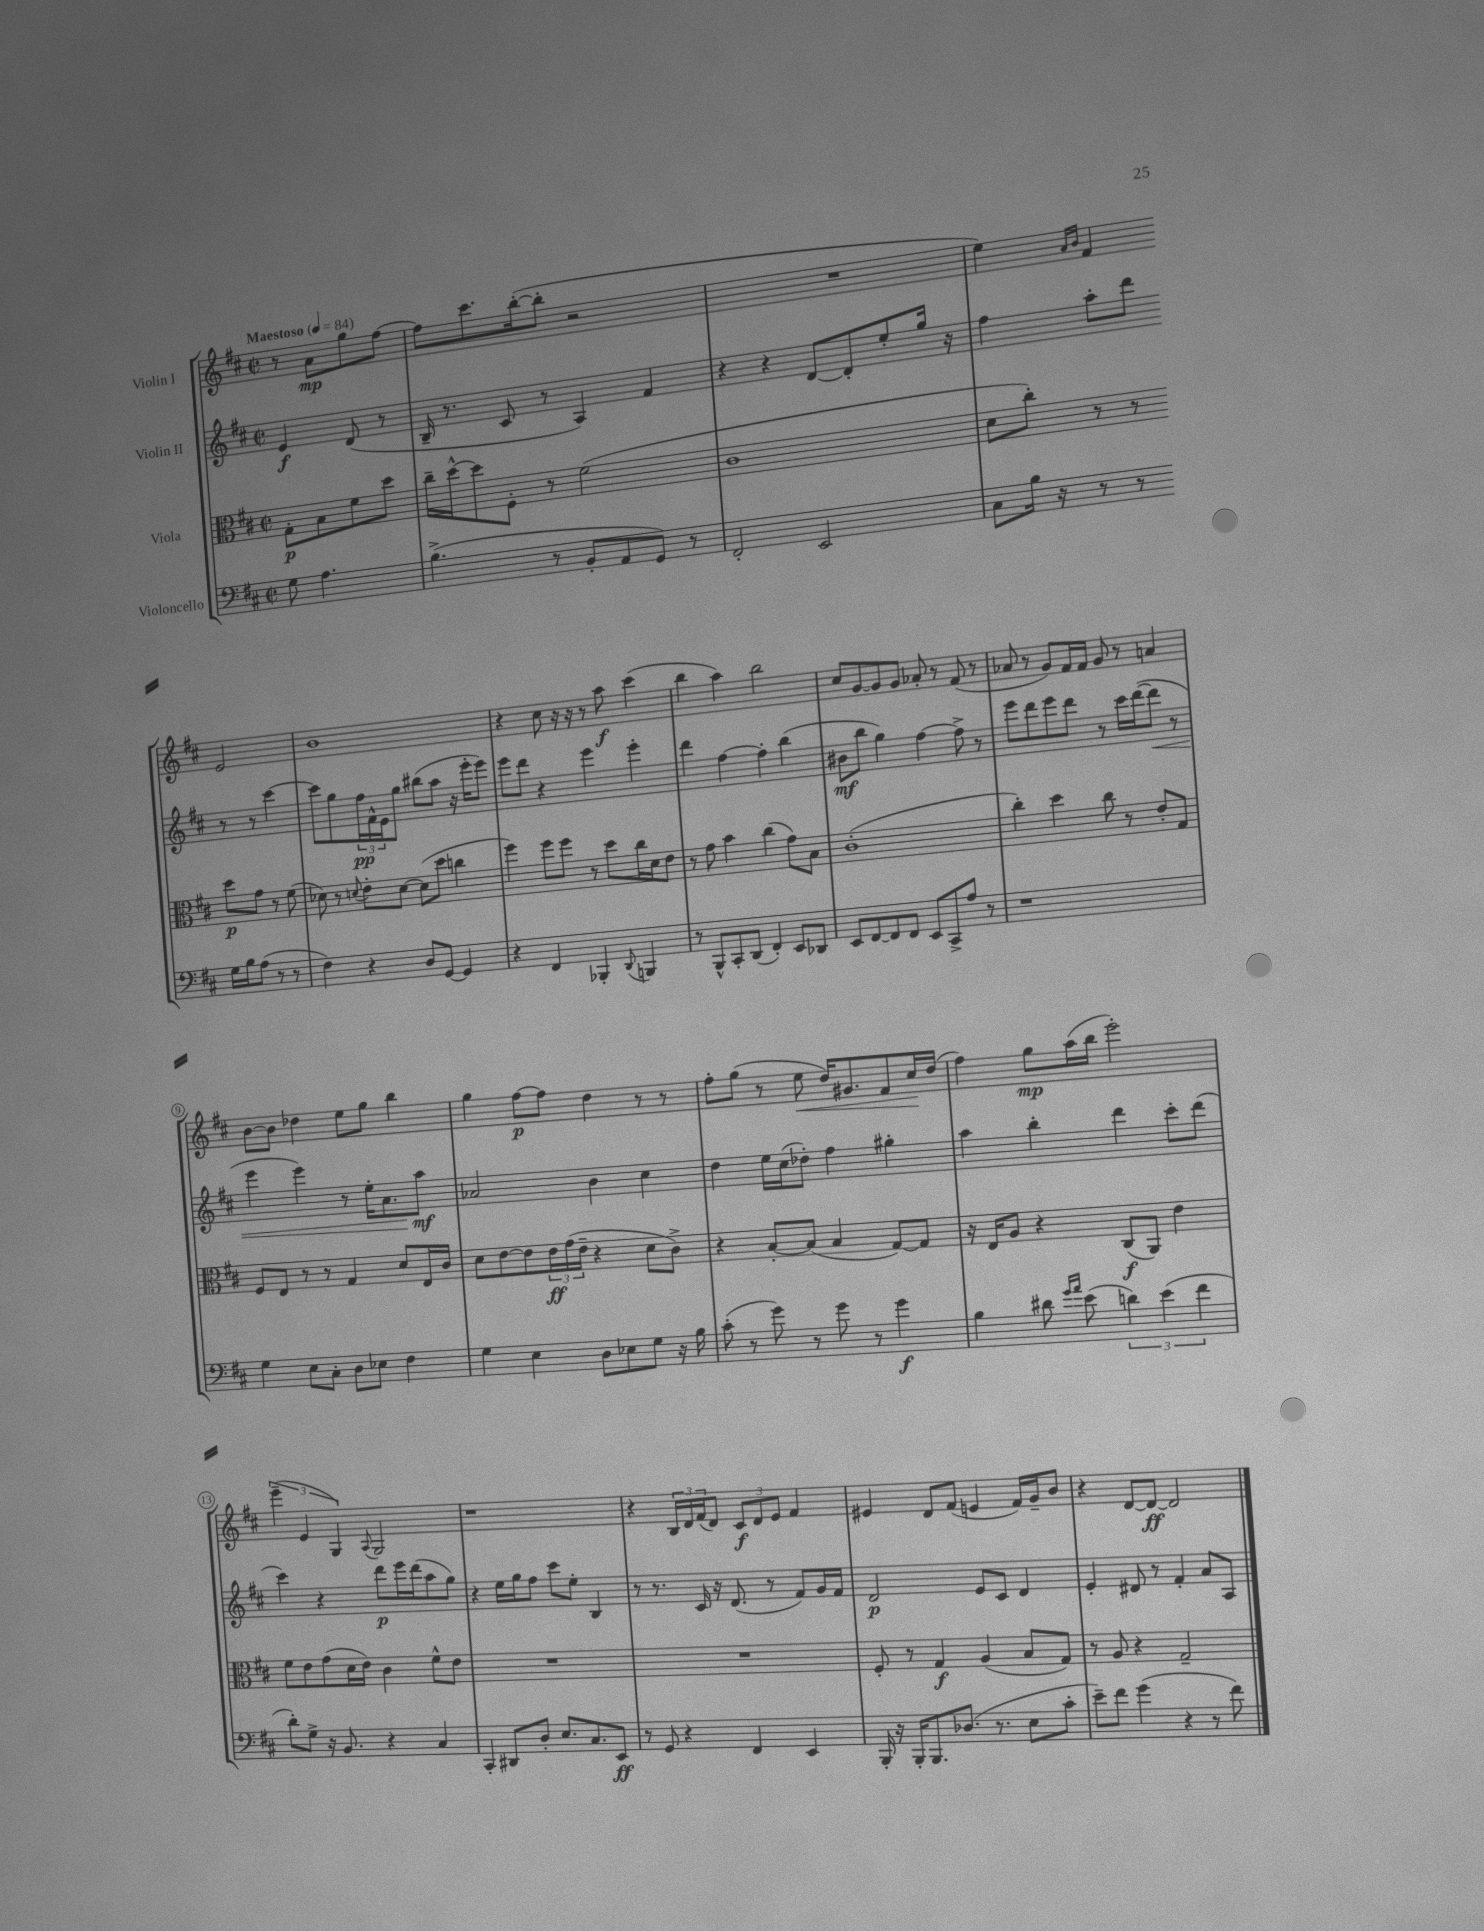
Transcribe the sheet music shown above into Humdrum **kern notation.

**kern	**kern	**kern	**kern
*staff4	*staff3	*staff2	*staff1
*clefF4	*clefC3	*clefG2	*clefG2
*k[f#c#]	*k[f#c#]	*k[f#c#]	*k[f#c#]
*M2/2	*M2/2	*M2/2	*M2/2
*met(c|)	*met(c|)	*met(c|)	*met(c|)
*MM84	*MM84	*MM84	*MM84
8G	8G'	4e	8r
4.A	8B	.	8a
.	8f#	(8d	8gg
.	8dd	8r	[8ff#
=	=	=	=
(4.B^	16cc#~	16B~	8ff#]
.	[16dd^^	8.r	.
.	8dd]	.	8.ccc#
.	8F#'	8c#	.
.	.	.	([16bb'
8r	8r	8r	8bb']
8BB'	(2f#	4A)	2r
8AA	.	.	.
8GG)	.	4f#	.
8r	.	.	.
=	=	=	=
2FF#'	1c#	4r	1r
.	.	4r	.
2EE	.	[8d	.
.	.	8d']	.
.	.	8ee'	.
.	.	16gg	.
.	.	16r	.
=	=	=	=
8C#	8d	4ff#	4ee)
16B	8cc#')	.	.
16r	.	.	.
.	.	.	16qqa
.	.	.	16qqb
8r	8r	8aa'	4f#
8r	8r	8ddd	.
16G	8dd	8r	2e
16B	.	.	.
(8A	8g	8r	.
8r	8r	[4ccc#	.
8r	(8f#	.	.
=	=	=	=
4F#)	8d-)	8ccc#]	1b
.	8r	8gg	.
.	8qqd	.	.
4r	8e'	24ff#	.
.	.	24f#^^	.
.	.	24e	.
.	[8d	8gg	.
8D	(8d]	(8bb#	.
[8GG	8dd	8aa	.
4GG]	4cc	16r	.
.	.	16eee'	.
.	.	8eee)	.
=	=	=	=
4r	4ff#)	8eee	4r
.	.	8ddd	.
4FF#	8ff#	4r	8cc#
.	8ff#	.	16r
.	.	.	16r
4BBB-'	8r	4eee	8r
.	8dd	.	8aa
8qqDD	.	.	.
4BBB	16cc#	4eee'	(4ccc#
.	16d	.	.
.	8e	.	.
=	=	=	=
8r	8r	4ddd	4bb
8BBB^^	8g	.	.
8CC#'	4b	[4ff#	4aa)
(8DD	.	.	.
4FF#')	(4cc#	4ff#']	2bb
8EE	8g)	(4bb	.
8DD-	8B	.	.
=	=	=	=
8EE	(1c#'	8b#	8cc#
[8FF#	.	8bb	[8g
8FF#]	.	4gg)	8g]
8FF#	.	.	8g
8EE	.	[4ff#	8a-'
8CC#^	.	.	8r
8A	.	8ff#^]	(8f#
8r	.	8r	8r
=	=	=	=
1r	4cc#')	8eee	8a-
.	.	8ddd	8r
.	4dd	8eee	8g)
.	.	8ddd	16f#
.	.	.	16f#
.	8cc#	8r	8g
.	8r	16ccc#	8r
.	.	([16ddd	.
.	8e'	8ddd]	4a
.	8G	8r	.
=	=	=	=
4G	8F#	4eee	[8b
.	8E	.	8b]
8E	8r	4eee)	4dd-
8C#'	8r	.	.
8D	4G	8r	8ee
8E-	.	16ee'	8gg
.	.	8.a	.
4F#	8d	.	4bb
.	16E	8aa	.
.	16c#	.	.
=	=	=	=
4G	8d	2a-	4gg
.	[8e	.	.
4E	8e]	.	[8ff#
.	24e	.	8ff#]
.	(24g	.	.
.	24e~	.	.
8D	4r	4b	4dd
8E-	.	.	.
8G	8d	4cc#	8r
16r	8c#^)	.	8r
16B	.	.	.
=	=	=	=
(8c#'	4r	4dd	8ff#'
8r	.	.	(8gg
8g)	[8B'	16ee	8r
.	.	(16cc#	.
8r	(8B]	8dd-')	8ee
8g	4B	4ff#	16dd)
.	.	.	8.g#
8r	.	.	.
4g	[8G)	4gg#'	8f#
.	8G]	.	16cc#
.	.	.	(16dd
=	=	=	=
4B	16r	4aa	4ff#)
.	16E	.	.
.	8A	.	.
8d#	4r	4bb'	8gg
16qqg	.	.	.
16qqa	.	.	.
(8e	.	.	(16aa
.	.	.	16bb
6d)	(8C#	4ddd	2eee')
.	8AA)	.	.
(6e	.	.	.
.	4e	8ccc#'	.
6f#	.	.	.
.	.	(8ddd	.
=	=	=	=
8d')	8f#	4ccc#)	(6eee~
8G^	8e	.	.
.	.	.	6e
16r	(8g	4r	.
8.BB	.	.	.
.	.	.	6G)
.	16d	.	.
.	16e)	.	.
.	.	.	8qqA
4r	4c#	8ddd	2G
.	.	16eee	.
.	.	(16ddd	.
4C#	8f#^^	8aa	.
.	8e	8gg)	.
=	=	=	=
4CC#'	1r	4r	1r
8DD#	.	16ee	.
.	.	16gg	.
8D'	.	8ff#	.
8.E	.	8ccc#	.
.	.	8ee'	.
8.C#	.	.	.
.	.	4B	.
8EE	.	.	.
=	=	=	=
8r	1r	8r	4r
8GG	.	8.r	.
4r	.	.	24B
.	.	.	24d
.	.	16c#	.
.	.	.	(24f#
.	.	16r	8d)
.	.	(8.d	.
4FF#	.	.	12c#
.	.	.	12d
.	.	8r	.
.	.	.	12e
4EE	.	8f#)	4f#
.	.	16g	.
.	.	16f#	.
=	=	=	=
16BBB'	8F#'	2d	4e#
16r	.	.	.
16BBB'	8r	.	.
8.BBB	.	.	.
.	4G	.	8d
(8.D-	.	.	(8f#
.	(4A	8e	4e
8.r	.	.	.
.	.	8c#	.
8E	8B	4d	16f#)
.	.	.	16g~
8c#'	8G)	.	8b
=	=	=	=
8e~)	8r	4e'	4r
8f#	8A	.	.
(4g	4r	8d#	[8d
.	.	8r	8d_
4r	2G~	4f#'	2d]
8r	.	8a	.
8f#)	.	8A	.
==	==	==	==
*-	*-	*-	*-
